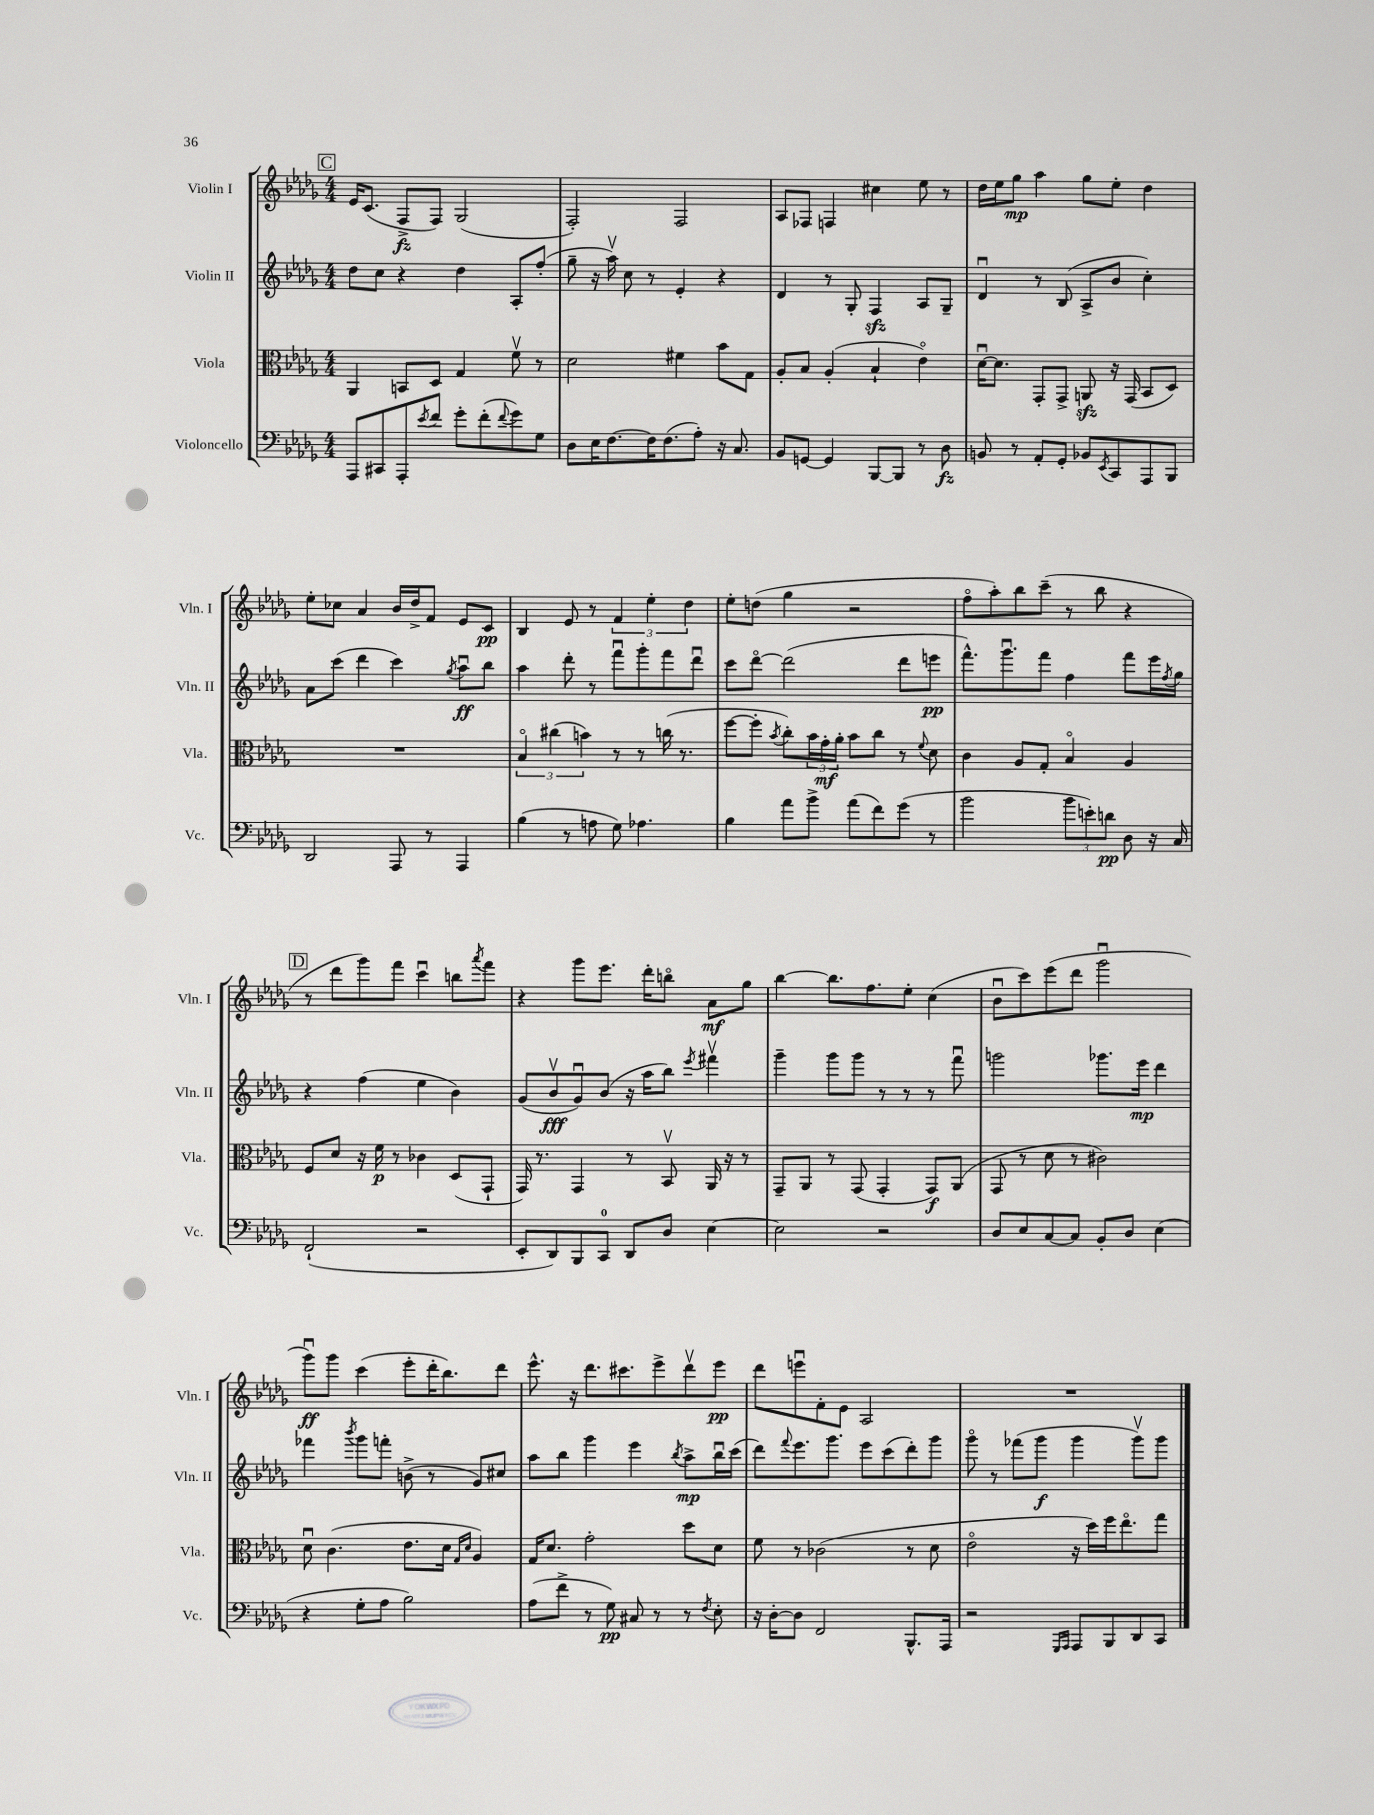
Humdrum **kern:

**kern	**kern	**kern	**kern
*staff4	*staff3	*staff2	*staff1
*clefF4	*clefC3	*clefG2	*clefG2
*k[b-e-a-d-g-]	*k[b-e-a-d-g-]	*k[b-e-a-d-g-]	*k[b-e-a-d-g-]
*M4/4	*M4/4	*M4/4	*M4/4
8AAA-	4AA-	8dd-	16e-
.	.	.	(8.c
8CC#	.	8cc	.
8AAA-'	8BB	4r	8F^
8qe-	.	.	.
8f	8D-	.	8F)
8g-'	4G-	4dd-	(2G-
(8f'	.	.	.
8qqf	.	.	.
8g-)	8fv	8A-'	.
8G-	8r	(8ff'	.
=	=	=	=
8D-	2d-	8gg-~	2F')
16E-	.	16r	.
[8.F	.	16aa-v)	.
.	.	8cc	.
16F]	.	8r	.
(8.F	.	.	.
.	4f#	4e-'	2F
8A-')	.	.	.
16r	8b-	4r	.
8.C	.	.	.
.	8G-	.	.
=	=	=	=
8BB-	8A-'	4d-	8A-
[8GG	8B-	.	8F-
4GG]	(4A-'	8r	4F
.	.	8G-'	.
[8BBB-	4B-`	4F	4cc#
8BBB-]	.	.	.
8r	4e-o)	8A-	8ee-
8D-	.	8G-~	8r
=	=	=	=
8BB	[16d-u	4d-u	16dd-
.	8.d-]	.	16ee-
8r	.	.	8gg-
8AA-'	8GG-'	8r	4aa-
8GG-'	8GG-^	(8B-	.
8BB-	8AA	8A-^	8gg-
8qEE-	.	.	.
8CC	16r	8b-	8ee-'
.	(16GG-	.	.
8AAA-	8BB-	4cc')	4dd-
8BBB-	8D-)	.	.
=	=	=	=
2DD-	1r	8a-	8ee-'
.	.	(8ccc	8cc-
.	.	4ddd-	4a-
8AAA-	.	4ccc)	16b-
.	.	.	16dd-^
8r	.	.	8f
.	.	8qgg-	.
4AAA-	.	8aa-u	8e-
.	.	8bb-	8c
=	=	=	=
(4B-	6B-o	4aa-	4B-
.	(6cc#	.	.
8r	.	8ddd-'	8e-
.	6b)	.	.
8A	.	8r	8r
8G-)	8r	8fffu	6f
4.A-	8r	8ggg-'	.
.	.	.	6ee-'
.	(16cc	8fff	.
.	8.r	.	.
.	.	.	6dd-
.	.	8ddd-u	.
=	=	=	=
4B-	[8ff	8ccc	8ee-'
.	8ff']	[8ddd-o	(8dd
.	8qb-	.	.
8a-	8cc')	(2ddd-]	4gg-
8b-^	24b-	.	.
.	24g-'	.	.
.	24a-'	.	.
(8a-	8b-	.	2r
8f)	8cc	.	.
(8g-	8r	8ddd-	.
.	8qqf	.	.
8r	8d-	8eee	.
=	=	=	=
2b-	4c	8.fff^^)	8ffo
.	.	.	8aa-')
.	.	8.ggg-u	.
.	8A-	.	8bb-
.	8G-'	8fff	(8ccc~
12b-	4B-o	4ff	8r
12e')	.	.	.
.	.	.	8bb-
12d	.	.	.
8D-	4A-	8fff	4r
16r	.	16eee-	.
.	.	8qff	.
16C	.	16gg-	.
=	=	=	=
(2FF`	8F	4r	8r
.	8d-	.	8ddd-
.	16r	(4ff	8ggg-)
.	16f	.	.
.	8r	.	8fff
2r	4c-	4ee-	4cccu
.	(8D-	4b-)	8bb
.	.	.	8qaaa-
.	8GG-`	.	8fff
=	=	=	=
8EE-'	16GG-)	(8g-	4r
.	8.r	.	.
8DD-)	.	8b-v	.
8BBB-	4GG-	8g-u)	8ggg-
8CC	.	(8b-	8.eee-
8DD-	8r	16r	.
.	.	16aa-	16ddd-'
8D-	8BB-v	8bb-)	8bbo
.	.	8qeee-	.
[4E-	16AA-	4fff#v	8a-
.	16r	.	.
.	8r	.	8gg-
=	=	=	=
2E-]	8GG-~	4ggg-~	[4bb-
.	8AA-	.	.
.	8r	8ggg-	8.bb-]
.	(8GG-	8ggg-	.
.	.	.	8.ff
2r	4GG-'	8r	.
.	.	8r	8ee-'
.	8GG-)	8r	(4cc
.	(8AA-	8fffu	.
=	=	=	=
8D-	8GG-	2ggg	8b-u
8E-	8r	.	8ccc)
[8C	8d-	.	(8eee-
8C]	8r	.	8ddd-
8BB-'	2c#)	8.ggg-	2ggg-u
8D-	.	.	.
.	.	16eee-	.
(4E-	.	4ddd-	.
=	=	=	=
4r	8d-u	4fff-	8ggg-u)
.	(4.c	.	8ggg-
.	.	8qbbb-	.
8G-'	.	8ggg-	(4ccc
8A-	.	8fff'	.
2B-)	8.e-	(8b^	8eee-'
.	.	8r	16ddd-'
.	16d-	.	8.bb-)
.	16qqG-	.	.
.	16qqd-	.	.
.	4A-)	8g-)	.
.	.	8cc#	8ddd-
=	=	=	=
(8A-	16G-	8aa-	8.eee-^^
.	8.d-	.	.
8f^	.	8bb-	.
.	.	.	16r
8r	2g-'	4ggg-	8.ddd-
8G-)	.	.	.
.	.	.	8.ccc#
8C#	.	4eee-	.
8r	.	.	8eee-^
.	.	8qbb-	.
8r	8dd-	8aa-^	8ddd-v
8qF	.	.	.
8E-'	8d-	16bb-u	8eee-
.	.	(16ccc	.
=	=	=	=
16r	8f	8ddd-)	8ddd-
[16D-'	.	.	.
.	.	8qqfff	.
8D-]	8r	8.eee-	8eeeu
2FF	(2c-	.	8f'
.	.	8.ggg-	.
.	.	.	8e-
.	.	8eee-	2A-
.	.	(8ccc	.
8.BBB-^^	8r	8ddd-')	.
.	8d-	8ggg-	.
16AAA-	.	.	.
=	=	=	=
2r	2e-o	8ggg-o	1r
.	.	8r	.
.	.	(8fff-	.
.	.	8ggg-	.
16qqGGG-	.	.	.
16qqAAA-	.	.	.
8AAA-	16r	4ggg-	.
.	16dd-)	.	.
8BBB-	16ff	.	.
.	8.ee-o	.	.
8DD-	.	8ggg-v)	.
8CC	8gg-	8ggg-	.
==	==	==	==
*-	*-	*-	*-
